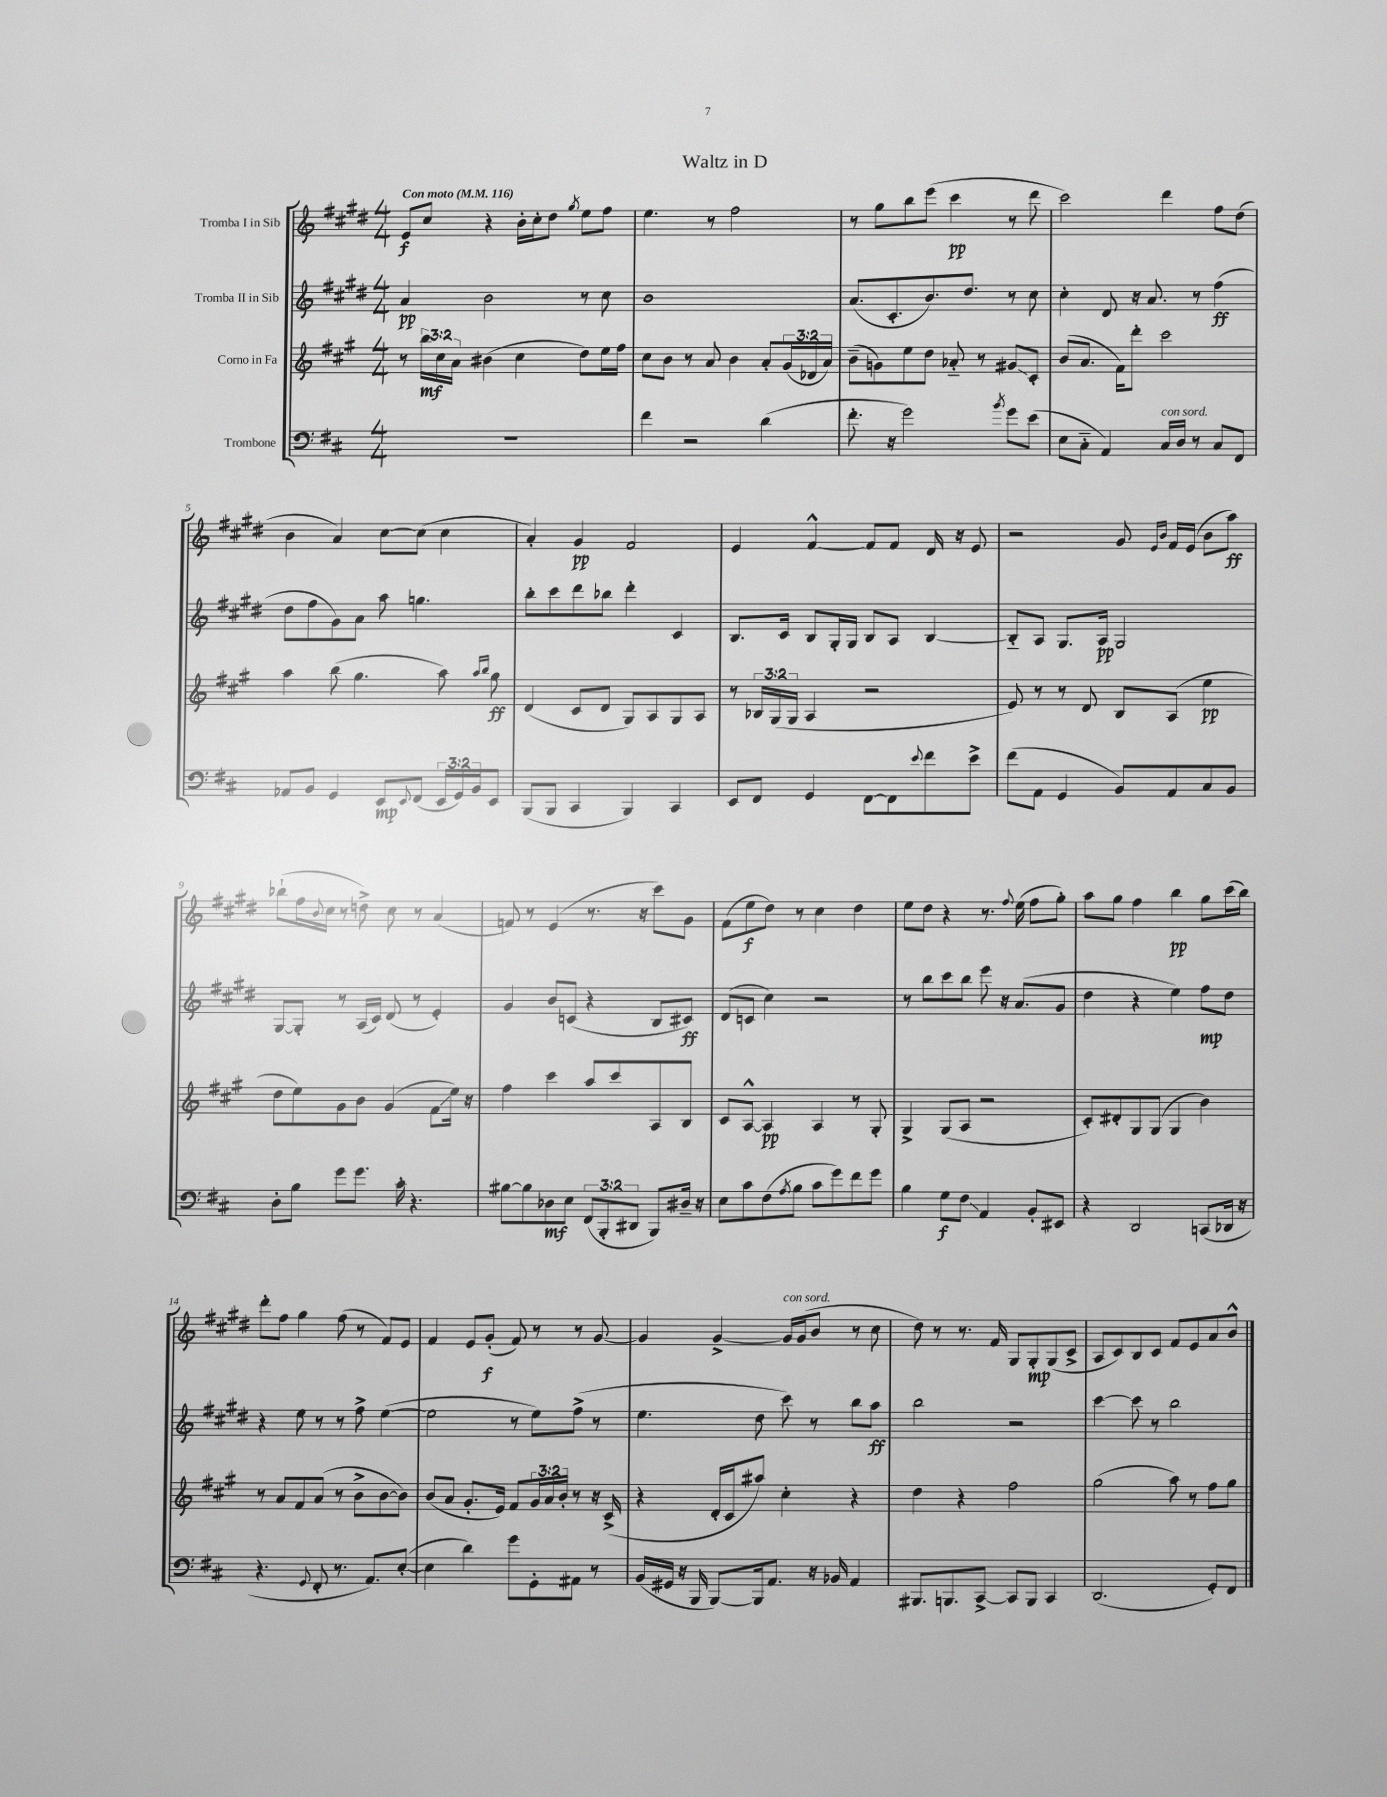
\header { title = "Waltz in D" }
<<
\new StaffGroup <<
\new Staff = "s0" \with { instrumentName = "Tromba I in Sib" } {
    \clef treble \key e \major \numericTimeSignature \time 4/4 \tempo "Con moto" 4 = 116
    e'8\f cis''8 r4 b'16-. cis''16-. dis''8 \acciaccatura { gis''8 } e''8 fis''8 |
    e''4. r8 fis''2 |
    r8 gis''8 b''8 e'''8( cis'''4\pp r8 dis'''8 |
    cis'''2) dis'''4 fis''8 dis''8( |
    b'4 a'4) cis''8~ cis''8( cis''4 |
    a'4-.) gis'4\pp fis'2 |
    e'4 fis'4~-^ fis'8 fis'8 dis'16 r16 e'8 |
    r2 gis'8 \grace { e'16 b'16 } fis'16 e'16( b'8 a''8\ff) |
    bes''8-!( fis''16 \appoggiatura { b'8 } cis''16 r8 d''8->) cis''8 r8 a'4( |
    f'8) r8 e'4( r8. r16 cis'''8) gis'8 |
    fis'8( e''8\f dis''8) r8 cis''4 dis''4 |
    e''8 dis''8 r4 r8. \appoggiatura { fis''8 } e''16( fis''8 gis''8-.) |
    a''8 gis''8 fis''4 b''4\pp gis''8 cis'''16( b''16) |
    dis'''8-. fis''8 gis''4 fis''8( r8 fis'8) e'8 |
    fis'4 e'8 gis'8-.\f( fis'8) r8 r8 gis'8~ |
    gis'4 gis'4~-> gis'16^\markup { \italic "con sord." } gis'16( b'8 r8 cis''8 |
    dis''8) r8 r8. fis'16 gis8 gis8-.\mp gis8( cis'8-> |
    a8 cis'8) b8 cis'8 fis'8 e'8 a'8 b'8-^ \bar "|." |
}
\new Staff = "s1" \with { instrumentName = "Tromba II in Sib" } {
    \clef treble \key e \major \numericTimeSignature \time 4/4
    a'4\pp b'2 r8 cis''8 |
    b'1 |
    a'8.( cis'8.-. b'8.) dis''8. r8 cis''8 |
    cis''4-. dis'8 r16 a'8. r8 fis''4\ff( |
    dis''8 fis''8 gis'8) a'8 a''8 g''4. |
    b''8-. cis'''8 dis'''8 bes''8 dis'''4-. cis'4 |
    b8. cis'16 b8 gis16-. gis16 b8 a8 b4~ |
    b8-_ a8 gis8. a16\pp gis2 |
    gis8~ gis8-. r8 a16( cis'16) dis'8( r8 e'4-.) |
    gis'4 b'8 c'8( r4 b8 cis'8\ff) |
    dis'8( c'8 cis''4) r2 |
    r8 b''8 cis'''8 b''8 e'''8 r16 a'8.( gis'8 |
    dis''4 r4 e''4) fis''8\mp dis''8 |
    r4 e''8 r8 r8 fis''8-> e''4~( |
    e''2 r8 e''8) fis''8->( r8 |
    e''4. dis''8 cis'''8) r8 b''8 a''8\ff |
    b''2 r2 |
    cis'''4~ cis'''8 r8 b''2 \bar "|." |
}
\new Staff = "s2" \with { instrumentName = "Corno in Fa" } {
    \clef treble \key a \major \numericTimeSignature \time 4/4 \override Staff.TupletNumber.text = #tuplet-number::calc-fraction-text
    r8 \tuplet 3/2 { b''16\mf cis''16 a'16 } bis'4( cis''4 d''8) e''16 fis''16 |
    cis''8 b'8 r8 a'8 b'4 a'8-. \tuplet 3/2 { gis'16( des'16 a'16) } |
    b'8--( g'8) e''8 d''8 aes'8-_ r8 gis'8\glissando cis'8-. |
    b'8( a'8. fis'16) d'''8-. cis'''2 |
    a''4 b''8( gis''4. a''8) \grace { a''16 b''16 } gis''8\ff |
    d'4( cis'8 d'8 gis8) a8 gis8 a8 |
    r8 \tuplet 3/2 { bes16 gis16( gis16 } a4 r2 |
    e'8) r8 r8 d'8 b8 a8( e''4\pp |
    d''8 e''8) gis'8 b'8 gis'4( fis'8\glissando e''16) r16 |
    fis''4 cis'''4 a''8 cis'''8 a8 b8 |
    cis'8 a8~-^ a4\pp a4 r8 gis8-. |
    gis4-> gis8( a8 r2 |
    cis'8-.) dis'8-. gis8 gis8( gis4 b'4) |
    r8 a'8 fis'8 a'8( r8 b'8-> b'8~ b'8) |
    b'8( a'8 gis'8.-. e'16) fis'8 \tuplet 3/2 { gis'16 a'16 b'16-. } r8 r16 cis'16->( |
    r4 d'16-. cis'16 ais''8) cis''4-. r4 |
    d''4 r4 fis''2 |
    gis''2( a''8) r8 fis''8 gis''8 \bar "|." |
}
\new Staff = "s3" \with { instrumentName = "Trombone" } {
    \clef bass \key d \major \numericTimeSignature \time 4/4 \override Staff.TupletNumber.text = #tuplet-number::calc-fraction-text
    R1 |
    fis'4 r2 d'4( |
    fis'8.-. r16 g'2) \acciaccatura { b'8 } g'8 e'8( |
    e8 cis8-_ a,4) cis16^\markup { \italic "con sord." } d16 r8 cis8 fis,8 |
    aes,8 b,8 g,4 e,8\mp \appoggiatura { e,8 } fis,8( \tuplet 3/2 { e,16 g,16) b,16 } e,8 |
    b,,8( b,,8 cis,4 b,,4) cis,4 |
    e,8 fis,8 g,4 fis,8~ fis,8 \appoggiatura { e'8 } fis'8 e'8-> |
    fis'8( a,8 g,4 b,8) a,8 cis8 b,8 |
    d8-. b8 g'8 g'8. cis'16-. r4. |
    bis8~ bis8 des8\mf e8 \tuplet 3/2 { fis,8( b,,8-. dis,8 } b,,8) dis16-- r16 |
    e8 cis'8 fis8( \acciaccatura { a8 } b8 cis'8 g'8) fis'8 g'8 |
    b4 g8\f fis8\glissando a,4 b,8-. eis,8 |
    r4 d,2 c,8( des,16 r16 |
    r4. \appoggiatura { g,8 } fis,8-. r8. a,8.) e8~-.( |
    e4 d'4) g'8 g,8-. ais,8 r8 |
    b,16( gis,16 r16 b,,16 b,,8~) b,,16 a,8. r16 bes,16 a,4 |
    bis,,8. b,,8. cis,8~-> cis,8 b,,8 cis,4 |
    d,2.( g,8-.) fis,8 \bar "|." |
}
>>
>>
